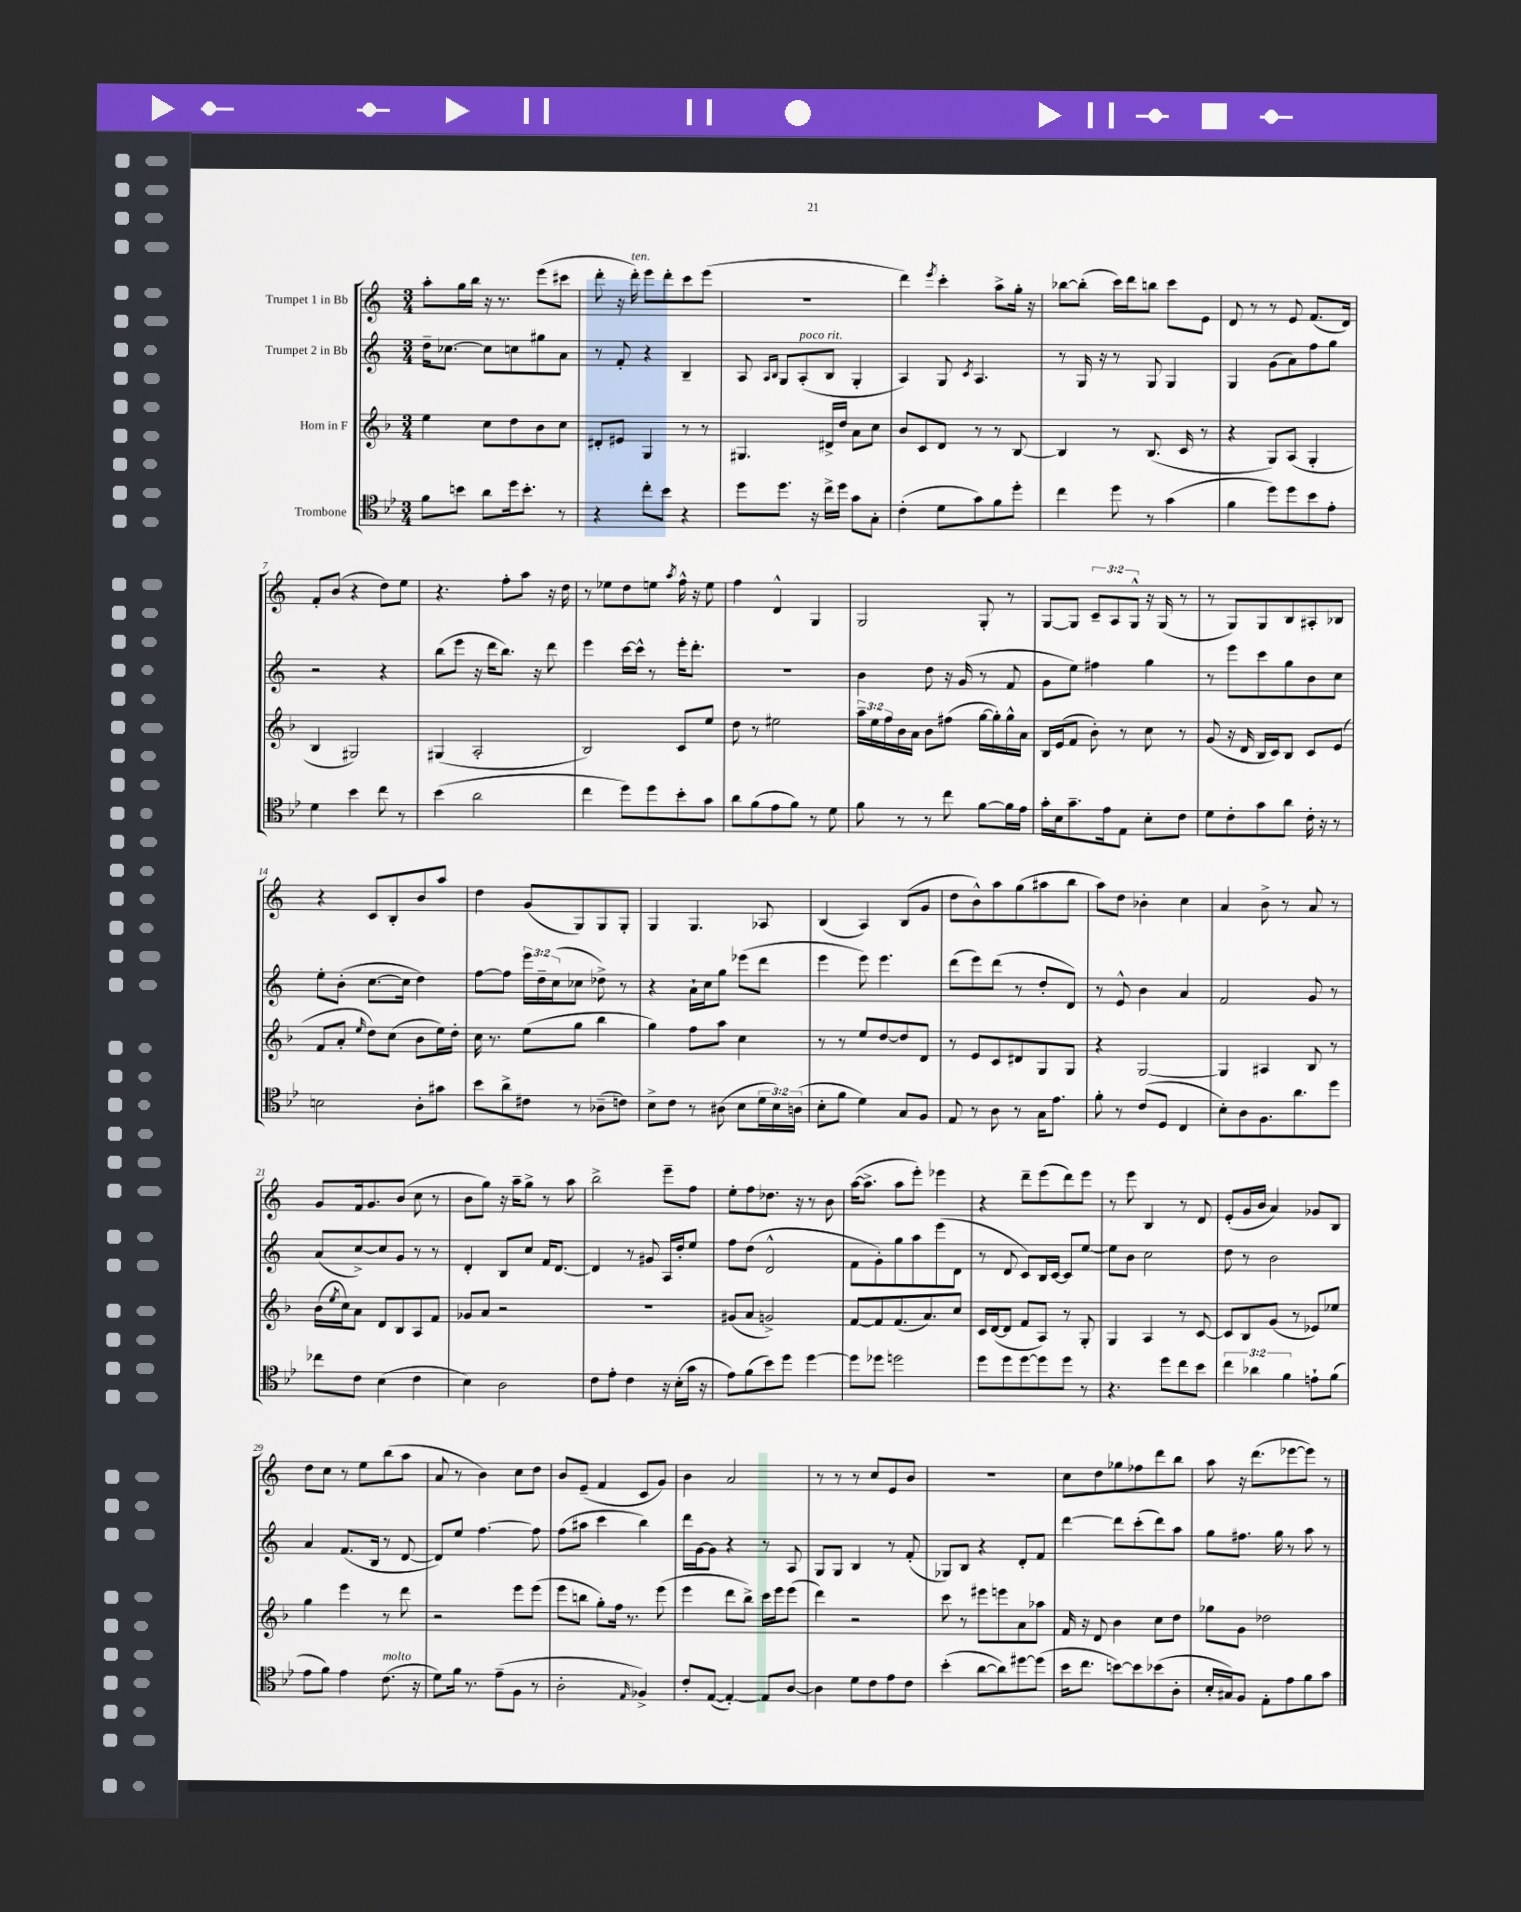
<<
\new StaffGroup <<
\new Staff = "s0" \with { instrumentName = "Trumpet 1 in Bb" } {
    \clef treble \key c \major \numericTimeSignature \time 3/4 \override Staff.TupletNumber.text = #tuplet-number::calc-fraction-text
    a''8-. g''16 b''16 r16 r8. e'''8( cis'''8 |
    d'''8-. r16 d'''16-.^\markup { \italic "ten." }) e'''8 d'''8-. c'''8 e'''8( |
    R2. |
    d'''4) \acciaccatura { e'''8 } c'''4-. a''8-> g''16-. r16 |
    bes''8~ bes''8-.( c'''16) d'''16 b''8 c'''8 e'8 |
    d'8 r8 r8 e'8 f'8.( d'16) |
    f'8-. b'8( r4 d''8) e''8 |
    r4. f''8-. a''8 r16 d''16 |
    r8 ees''8 d''8 e''8 \acciaccatura { a''8 } f''16-^ r16 e''8 |
    f''4 d'4-^ g4 |
    g2 g8-. r8 |
    g8~ g8 \tuplet 3/2 { c'8-- a8 g8-^ } r16 g16( r8 |
    r8 g8) g8 b8 ais8-. bes8 |
    r4 c'8 b8-. b'8 a''8 |
    d''4 g'8( g8) g8 g8-. |
    g4 g4. aes8 |
    b4( a4) b8( g'8 |
    d''8 b'8-^) a''8 g''8( ais''8 b''8 |
    a''8) d''8 bes'4-. c''4 |
    a'4 b'8-> r8 a'8 r8 |
    g'8 f'16 g'8. b'8( c''8 r8 |
    b'8 g''8) r16 a''16-- g''8-> r8 a''8 |
    b''2-> e'''8-- f''8 |
    e''8-. f''8 des''8. r16 r8 b'8 |
    a''16~( a''8.-> a''8 e'''8-.) ees'''4 |
    r4 d'''8-- e'''8( d'''8) e'''8 |
    r8 e'''8 b4 r8 d'8 |
    e'8-.( g'16 b'16 a'4) ges'8 b8 |
    d''8 c''8 r8 e''8 b''8( a''8 |
    a'8 r8 b'4) c''8 d''8 |
    b'8 e'8--( f'4 c'8 g'8) |
    b'4 a'2 |
    r8 r8 r8 c''8 e'8 b'8 |
    R2. |
    c''8 d''8 ges''8 fes''8 d'''8 b''8 |
    a''8 r16 d'''8.( ees'''8~ ees'''8) r8 \bar "|." |
}
\new Staff = "s1" \with { instrumentName = "Trumpet 2 in Bb" } {
    \clef treble \key c \major \numericTimeSignature \time 3/4 \override Staff.TupletNumber.text = #tuplet-number::calc-fraction-text
    d''16-- ces''8.~ ces''8 c''8 gis''8 a'8 |
    r8 f'8-. r4 b4-- |
    a8 \grace { a16 b16 } g8 a8-.^\markup { \italic "poco rit." }( b8 g4-. |
    a4) g8 \acciaccatura { c'8 } a4. |
    r8 g16 r16 r8 g8 g4 |
    g4 g'8( a'8) f''8 g''8 |
    r2 r4 |
    b''8( e'''8 r16 d'''16 b''8.) r16 d'''8 |
    e'''4 c'''16~ c'''16-^ r8 e'''16-. d'''8.-. |
    R2. |
    b'4 d''8 r16 g'16( r8 f'8 |
    g'8 e''8) fis''4 g''4 |
    r8 e'''8 c'''8 g''8 b'8 c''8 |
    e''8-. b'8-.( c''8.~ c''16 d''4) |
    f''8~ f''8 \tuplet 3/2 { e'''16 d''16-- c''16( } ces''8 des''8->) r8 |
    r4 a'16-! c''16 g''8 ees'''8( d'''8 |
    e'''4 e'''8) e'''4. |
    d'''8( e'''8) d'''8( r8 d''8-. d'8) |
    r8 e'8-^ b'4 a'4 |
    f'2 g'8 r8 |
    a'8( c''8~->) c''8 g'8 r8 r8 |
    d'4-. b8 c''8 f'16 d'8.~ |
    d'4 r8 gis'8 a16 d''16-. e''8 |
    f''8 d''8( d'2-^ |
    f'8 g'8-.) g''8 a''8 e'''8( d'8 |
    r8 d'8 c'8) b16 c'16~ c'8 e''8~ |
    e''8 b'8 c''2 |
    d''8 r8 b'2 |
    a'4 f'8.( b16 r8 d'8~ |
    d'8) e''8 f''4.~ f''8 |
    f''8( ais''8 c'''4 b''4) |
    d'''16 g'16~ g'8 r4 r8 a8 |
    g8 g8 b4 r8 f'8-.( |
    ges8) b8 r4 d'8-. f'8 |
    d'''4~ d'''8 c'''8-.( d'''8) a''8 |
    g''8 fis''8. g''16 r8 a''8 r8 \bar "|." |
}
\new Staff = "s2" \with { instrumentName = "Horn in F" } {
    \clef treble \key f \major \numericTimeSignature \time 3/4 \override Staff.TupletNumber.text = #tuplet-number::calc-fraction-text
    e''4 c''8 d''8 bes'8 c''8 |
    dis'8-. eis'8 g4 r8 r8 |
    gis4. dis'16-> d''16 a'8 c''8 |
    bes'8 c'8 d'8 r8 r8 bes8~ |
    bes4 r8 bes8.( c'16 r8 |
    r4 g8) a8( g4-. |
    bes4 gis2) |
    gis4( a2-. |
    bes2) c'8 e''8 |
    d''8 r8 eis''2 |
    \tuplet 3/2 { a''16-- e''16 f''16 } bes'16 a'16 bes'8 fis''8( g''16~ g''16-.) g''16-^ a'16 |
    bes16 e'16( f'8 bes'8-.) r8 c''8 r8 |
    g'8( r16 d'16 bes16 c'16) bes8 c'8 e'8( |
    f'8 a'8-. \grace { e''16 } d''8) c''8( bes'8 e''16) d''16-. |
    c''16 r8. e''8( g''8 bes''4 |
    g''4) f''8 a''8 c''4 |
    r8 r8 e''8 d''8~ d''8 d'8 |
    r8 e'8 c'8 dis'8 g8 g8 |
    r4 g2~ |
    g4 ais4 bes8 r8 |
    bes'16( \acciaccatura { e''8 } c''16) a'8 d'8 bes8 a8 f'8 |
    ges'8 a'8 r2 |
    R2. |
    gis'8( a'8 g'2->) |
    f'8~ f'8 f'8.( a'8.) c''8 |
    c'16 d'16~( d'8 f'8 a8) r8 g8-. |
    g4 a4 r8 c'8~ |
    c'8 bes8 g'8( r8 ees'8) ees''8 |
    g''4 e'''4 r8 d'''8 |
    r2 e'''8 e'''8( |
    e'''8 b''8 g''8-.) f''16 r8. e'''8( |
    e'''4 d'''8 bes''8->) c'''16 e'''16 e'''8( |
    d'''4) r2 |
    c'''8 r8 eis'''8 e'''8 a'8 aes''8 |
    f'16 r16 d'8 bes'4 c''8 d''8 |
    ges''8 g'8 des''2 \bar "|." |
}
\new Staff = "s3" \with { instrumentName = "Trombone" } {
    \clef tenor \key bes \major \numericTimeSignature \time 3/4 \override Staff.TupletNumber.text = #tuplet-number::calc-fraction-text
    f'8 b'8 a'8 d''16 b'8.-. r8 |
    r4 c''8-. bes'8 r4 |
    d''8 d''8. r16 c''16-> d''16 g'8 g8-. |
    c'4-.( d'8 g'8) f'8 d''8-. |
    c''4 d''8 r8 g'4( |
    f'4 d''8) d''8 bes'8 ees'8-. |
    d'4 bes'4 c''8 r8 |
    bes'4( a'2 |
    c''4 d''8) d''8 bes'8-. g'8 |
    a'8 f'8( ees'8 f'8) r8 d'8 |
    f'8 r8 r8 c''8 f'8~ f'16 ees'16 |
    g'16-. bes16 g'8.-- ees'16 ees8 bes8-. c'8 |
    d'8 c'8-. g'8 a'8 c'16-. r16 r8 |
    b2 a8-. gis'8 |
    bes'8 a'8-> cis'8 r8 aes8--( c'8) |
    bes8-> c'8 r8 ais8( bes8 \tuplet 3/2 { d'16 bes16) a16( } |
    bes8-. f'8 d'4) g8 f8 |
    ees8 r8 a8 r8 g16 ees'8. |
    f'8-. r8 c'8( d8 c4 |
    bes8-.) a8 f8. a'8. d''8 |
    ces''8 c'8 bes4( c'4 |
    bes4) a2 |
    c'8 ees'8-. c'4 r16 bes16-.( g'16 r16 |
    ees'8) f'8( bes'8) d''8 d''4~ |
    d''8 des''8 d''2 |
    d''8 d''8 d''8~ d''8 d''8 r8 |
    r4. d''8 c''8 bes'8 |
    \tuplet 3/2 { c''4 aes'4 f'4 } e'8-! f'8( |
    ees'8 f'8) ees'4 c'8.^\markup { \italic "molto" }( r16 |
    d'8) f'16 r8. ees'8--( f8 r8 |
    a2-. \grace { ees16 } fes4->) |
    c'8-. ees8~( ees4~-.) ees8 a8~ |
    a4 d'8 c'8 ees'8 c'8 |
    bes'4-.( a'8~ a'8) dis''8~ dis''8( |
    bes'16 c''8. b'8~) b'8 bes'8( a8-. |
    bes16-. gis16) f8 ees8-. ees'8 f'8 g'8 \bar "|." |
}
>>
>>
